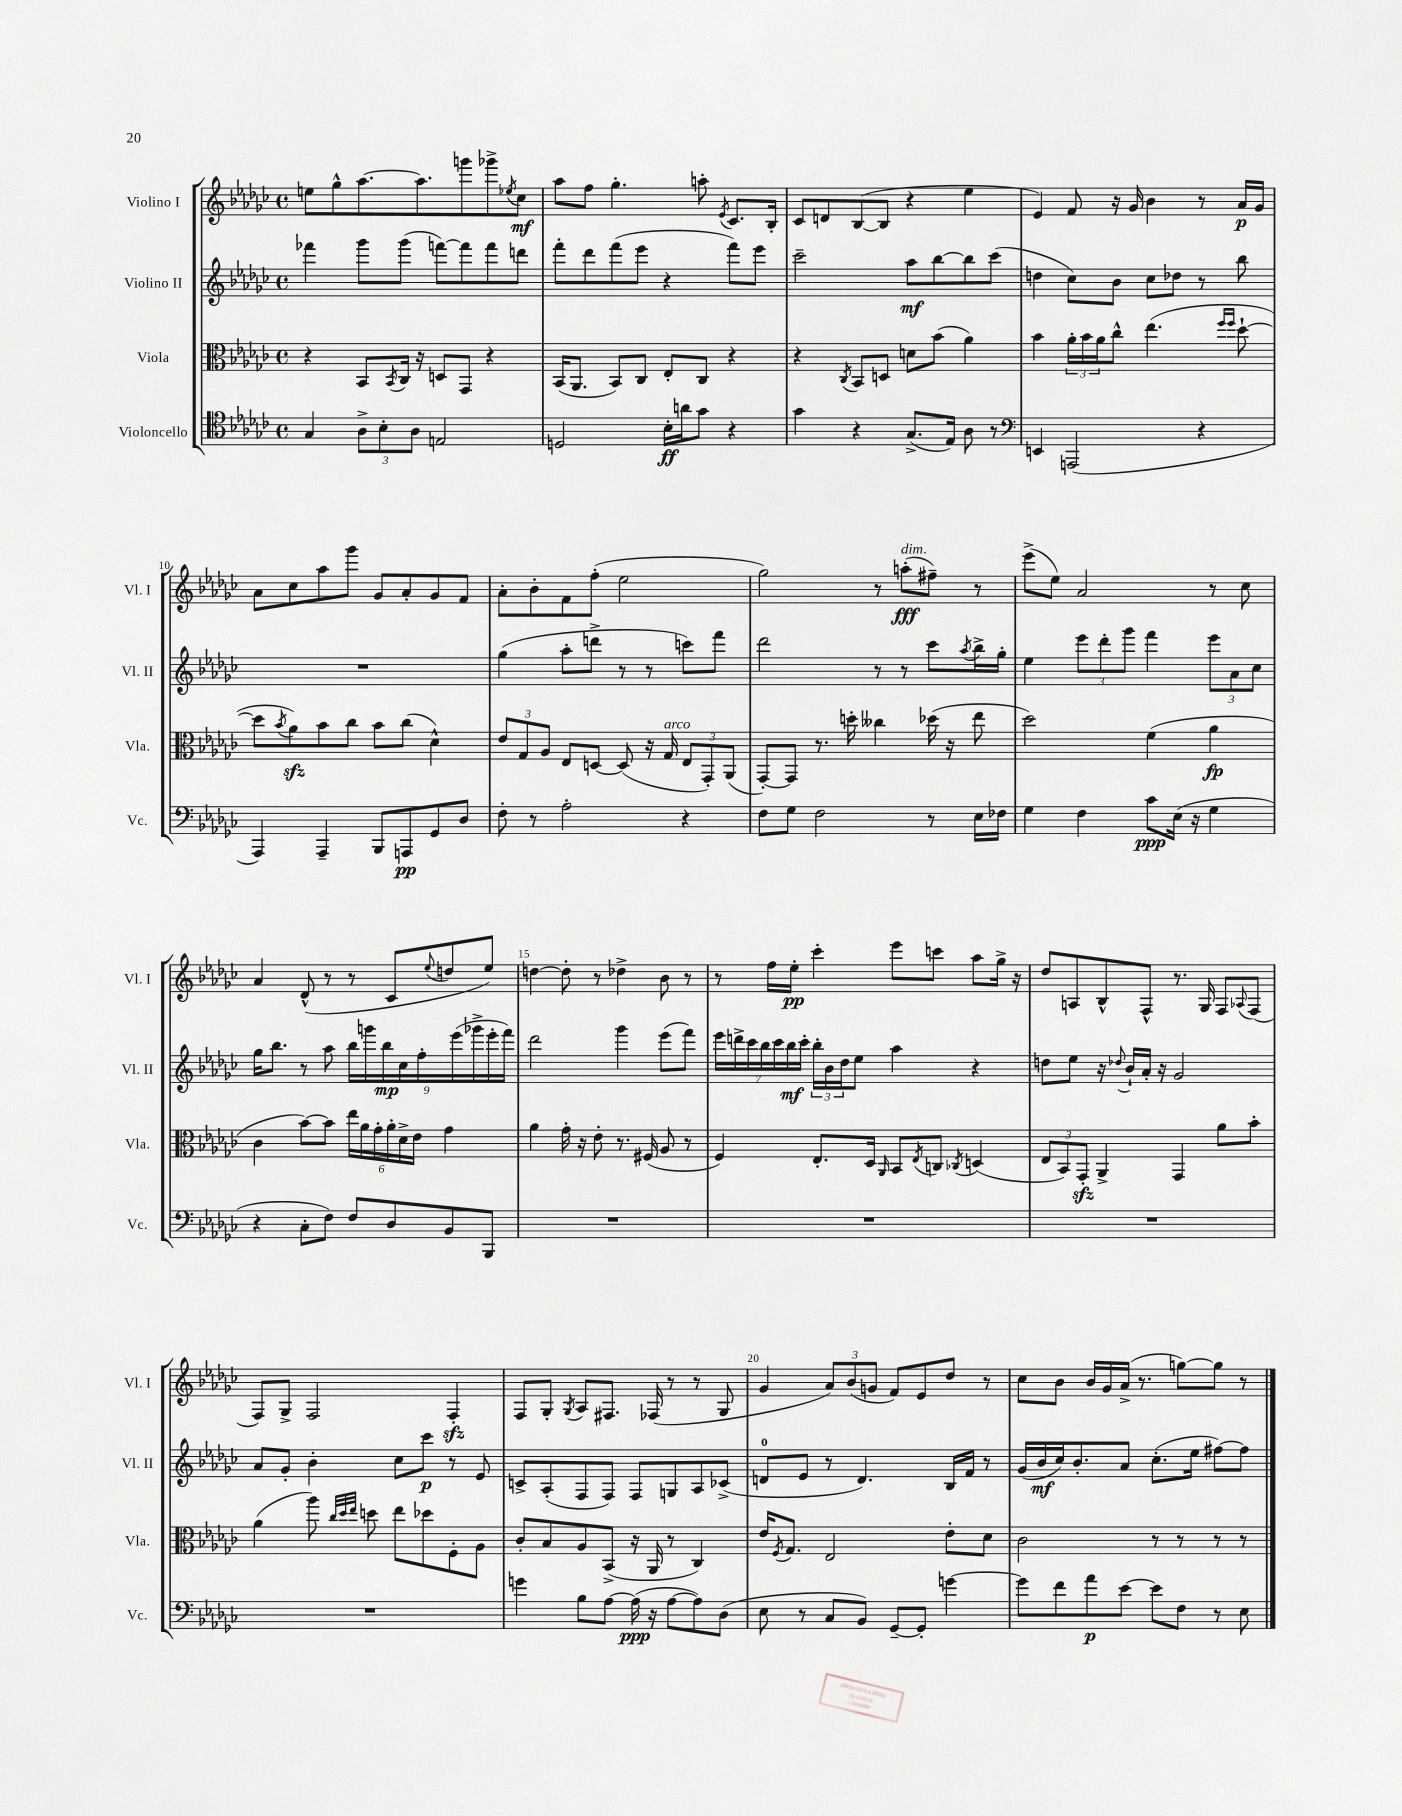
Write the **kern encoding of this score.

**kern	**dynam	**kern	**dynam	**kern	**dynam	**kern	**dynam
*part4	*part4	*part3	*part3	*part2	*part2	*part1	*part1
*staff4	*staff4	*staff3	*staff3	*staff2	*staff2	*staff1	*staff1
*I"Violoncello	*	*I"Viola	*	*I"Violino II	*	*I"Violino I	*
*I'Vc.	*	*I'Vla.	*	*I'Vl. II	*	*I'Vl. I	*
*clefC4	*	*clefC3	*	*clefG2	*	*clefG2	*
*k[b-e-a-d-g-c-]	*	*k[b-e-a-d-g-c-]	*	*k[b-e-a-d-g-c-]	*	*k[b-e-a-d-g-c-]	*
*M4/4	*	*M4/4	*	*M4/4	*	*M4/4	*
*met(c)	*	*met(c)	*	*met(c)	*	*met(c)	*
=6	=6	=6	=6	=6	=6	=6	=6
4G-/	.	4r	.	4fff-X\	.	8een\L	.
.	.	.	.	.	.	8gg-^^\	.
12A-^\L	.	8BB-/L	.	8ggg-\L	.	[8.aa-\	.
12B-'\	.	.	.	.	.	.	.
.	.	8qBB-/	.	.	.	.	.
.	.	16C-/Jk	.	(8ggg-\J	.	.	.
12A-\J	.	.	.	.	.	.	.
.	.	16r	.	.	.	8.aa-\]	.
2En/	.	8Dn/L	.	[8fffn\L)	.	.	.
.	.	8GG-/J	.	8fff\]	.	8gggn\	.
.	.	4r	.	8fff\	.	8ggg-X^\	.
.	.	.	.	.	.	8qee-X/	.
.	.	.	.	8dddn\J	.	8cc-\J	mf
=7	=7	=7	=7	=7	=7	=7	=7
2Dn/	.	(16BB-/KL	.	8fff'\L	.	8aa-\L	.
.	.	8.AA-/J	.	.	.	.	.
.	.	.	.	8ddd-\	.	8ff\J	.
.	.	8BB-/L)	.	(8fff\	.	4.gg-'\	.
.	.	8C-/J	.	8eee-\J	.	.	.
16B-'\LL	ff	8E-'/L	.	4r	.	.	.
16an\J	.	.	.	.	.	.	.
8g-\J	.	8C-/J	.	.	.	8aan'\	.
.	.	.	.	.	.	8qe-/	.
4r	.	4r	.	8fff\L)	.	8.c-/L	.
.	.	.	.	8eee-\J	.	.	.
.	.	.	.	.	.	16B-'/Jk	.
=8	=8	=8	=8	=8	=8	=8	=8
4g-\	.	4r	.	2ccc-~\	.	8c-/L	.
.	.	.	.	.	.	8dn/	.
.	.	8qC-/	.	.	.	.	.
4r	.	8BB-/L	.	.	.	([8B-/	.
.	.	8Dn/J	.	.	.	8B-/J]	.
(8.G-^/L	.	8dn\L	.	8aa-\L	mf	4r	.
.	.	(8b-\J	.	[8bb-\	.	.	.
16E-/Jk)	.	.	.	.	.	.	.
8A-\	.	4a-\)	.	8bb-\]	.	4ee-\	.
8r	.	.	.	(8ccc-\J	.	.	.
=9	=9	=9	=9	=9	=9	=9	=9
*clefF4	*	*	*	*	*	*	*
4EEn/	.	4b-\	.	4ddn\	.	4e-/)	.
(2AAAn/	.	24a-'\LL	.	8cc-\L)	.	8f/	.
.	.	24b-\	.	.	.	.	.
.	.	24a-\J	.	.	.	.	.
.	.	8cc-^^\J	.	8b-\J	.	16r	.
.	.	.	.	.	.	16g-/	.
.	.	(4.ee-\	.	8cc-\L	.	4b-\	.
.	.	.	.	8dd-X\J	.	.	.
4r	.	.	.	8r	.	8r	.
.	.	16qqff/LL	.	.	.	.	.
.	.	16qqff/JJ	.	.	.	.	.
.	.	[8dd-`\	.	8bb-\	.	16a-/LL	p
.	.	.	.	.	.	16g-/JJ	.
!!LO:LB:g=z
=10	=10	=10	=10	=10	=10	=10	=10
4AAA-/)	.	8dd-\L]	.	1r	.	8a-\L	.
.	.	8qb-/	.	.	.	.	.
.	.	8a-zz\)	.	.	.	8cc-\	.
4AAA-~/	.	8b-\	.	.	.	8aa-\	.
.	.	8cc-\J	.	.	.	8ggg-\J	.
8BBB-/L	.	8b-\L	.	.	.	8g-/L	.
8AAAn/	pp	(8cc-\J	.	.	.	8a-'/	.
8GG-/	.	4d-^^\)	.	.	.	8g-/	.
8D-/J	.	.	.	.	.	8f/J	.
=11	=11	=11	=11	=11	=11	=11	=11
8F'\	.	12e-/L	.	(4gg-\	.	8a-'\L	.
.	.	12G-/	.	.	.	.	.
8r	.	.	.	.	.	8b-'\	.
.	.	12A-/J	.	.	.	.	.
2A-'\	.	8E-/L	.	8aa-'\L	.	8f\	.
.	.	[8Dn/J	.	8dddn^\J	.	(8ff'\J	.
.	.	(8D/]	.	8r	.	2ee-\	.
.	.	16r	.	8r	.	.	.
!	!	!LO:TX:a:i:t=arco	!	!	!	!	!
.	.	16G-/	.	.	.	.	.
4r	.	12E-/L	.	8cccn\L)	.	.	.
.	.	12GG-'/)	.	.	.	.	.
.	.	.	.	8fff\J	.	.	.
.	.	(12AA-/J	.	.	.	.	.
=12	=12	=12	=12	=12	=12	=12	=12
8F\L	.	[8GG-'/L)	.	2ddd-\	.	2gg-\)	.
8G-\J	.	8GG-/J]	.	.	.	.	.
2F\	.	8.r	.	.	.	.	.
.	.	16ddn'\	.	.	.	.	.
.	.	4cc--X\	.	8r	.	8r	.
!	!	!	!	!	!	!LO:TX:a:i:t=dim.	!
.	.	.	.	8r	.	(8aan'\L	fff
8r	.	(16dd-X\	.	8ccc-\L	.	8ff#X~\J)	.
.	.	16r	.	.	.	.	.
.	.	.	.	8qaa-/	.	.	.
16E-\LL	.	8ee-\	.	16bb-^\L	.	8r	.
16F-X\JJ	.	.	.	16gg-'\JJ	.	.	.
=13	=13	=13	=13	=13	=13	=13	=13
4G-\	.	2dd-\)	.	4ee-\	.	(8eee-^\L	.
.	.	.	.	.	.	8ee-\J)	.
4F\	.	.	.	12eee-\L	.	2a-/	.
.	.	.	.	12ddd-'\	.	.	.
.	.	.	.	12ggg-\J	.	.	.
8c-\L	ppp	(4f\	.	4fff\	.	.	.
(16E-\Jk	.	.	.	.	.	.	.
16r	.	.	.	.	.	.	.
4G-\	.	4a-\	fp	12eee-\L	.	8r	.
.	.	.	.	12a-\	.	.	.
.	.	.	.	.	.	8cc-\	.
.	.	.	.	12cc-\J	.	.	.
!!LO:LB:g=z
=14	=14	=14	=14	=14	=14	=14	=14
4r	.	4c-\	.	16gg-\KL	.	4a-/	.
.	.	.	.	8.bb-\J	.	.	.
8C-'\L	.	[8b-\L)	.	8r	.	(8d-^^/	.
8F\J)	.	8b-\J]	.	8aa-\	.	8r	.
8F/L	.	24ee-\LL	.	18bb-\LL	.	8r	.
.	.	24a-\	.	.	.	.	.
.	.	.	.	18gggn\	.	.	.
.	.	24g-'\	.	.	.	.	.
.	.	.	.	18bb-\	mp	.	.
8D-/	.	24a-'\	.	.	.	8c-/L	.
.	.	24d-^\	.	18cc-\	.	.	.
.	.	24e-\JJ	.	.	.	.	.
.	.	.	.	18ff'\	.	.	.
.	.	.	.	.	.	8qqee-/	.
8BB-/	.	4g-\	.	.	.	8ddn/	.
.	.	.	.	(18eee-\	.	.	.
.	.	.	.	18ggg-X^\	.	.	.
8BBB-/J	.	.	.	.	.	8ee-/J)	.
.	.	.	.	18eee-'\	.	.	.
.	.	.	.	18fff\JJ)	.	.	.
=15	=15	=15	=15	=15	=15	=15	=15
1r	.	4a-\	.	2ddd-\	.	[4ddn\	.
.	.	16g-'\	.	.	.	8dd'\]	.
.	.	16r	.	.	.	.	.
.	.	8e-'\	.	.	.	8r	.
.	.	8.r	.	4ggg-\	.	4dd-X^\	.
.	.	(16F#X/	.	.	.	.	.
.	.	8A-/	.	(8eee-\L	.	8b-\	.
.	.	8r	.	8fff\J)	.	8r	.
=16	=16	=16	=16	=16	=16	=16	=16
1r	.	4F/)	.	28eee-\LL	.	8r	.
.	.	.	.	28dddn^\	.	.	.
.	.	.	.	28ccc-\	.	.	.
.	.	.	.	28bb-\	.	.	.
.	.	.	.	.	.	16ff\LL	.
.	.	.	.	28ccc-\	.	.	.
.	.	.	.	28bb-\	mf	.	.
.	.	.	.	.	.	16ee-'\JJ	pp
.	.	.	.	28ccc-'\JJ	.	.	.
.	.	8.E-'/L	.	24bb-'\LL	.	4ccc-'\	.
.	.	.	.	24b-\	.	.	.
.	.	.	.	24dd-\J	.	.	.
.	.	.	.	8ee-\J	.	.	.
.	.	16D-/Jk	.	.	.	.	.
.	.	16qqAA-/	.	.	.	.	.
.	.	8BB-/L	.	4aa-\	.	8eee-\L	.
.	.	8qE-/	.	.	.	.	.
.	.	8Cn/J	.	.	.	8cccn\J	.
.	.	8qC-X/	.	.	.	.	.
.	.	(4Dn/	.	4r	.	8aa-\L	.
.	.	.	.	.	.	16gg-^\Jk	.
.	.	.	.	.	.	16r	.
=17	=17	=17	=17	=17	=17	=17	=17
1r	.	12E-/L	.	8ddn\L	.	8dd-/L	.
.	.	12BB-/)	.	.	.	.	.
.	.	.	.	8ee-\J	.	8An/	.
.	.	12GG-zz'/J	.	.	.	.	.
.	.	4AA-^/	.	16r	.	8B-^^/	.
.	.	.	.	8qqdd-X/	.	.	.
.	.	.	.	16b-`/LL	.	.	.
.	.	.	.	16a-'/JJ	.	8F^^/J	.
.	.	.	.	16r	.	.	.
.	.	4GG-/	.	2g-/	.	8.r	.
.	.	.	.	.	.	16G-/	.
.	.	8a-\L	.	.	.	8F/L	.
.	.	.	.	.	.	8qqA-X/	.
.	.	8b-'\J	.	.	.	(8F/J	.
!!LO:LB:g=z
=18	=18	=18	=18	=18	=18	=18	=18
1r	.	(4a-\	.	8a-/L	.	8F/L)	.
.	.	.	.	8g-'/J	.	8G-^/J	.
.	.	8aa-\)	.	4b-'\	.	2F/	.
.	.	32qqcc-/LLL	.	.	.	.	.
.	.	32qqdd-/	.	.	.	.	.
.	.	32qqee-/JJJ	.	.	.	.	.
.	.	8ddn\	.	.	.	.	.
.	.	8ee-\L	.	8cc-\L	.	.	.
.	.	8dd-X\	.	8ccc-\J	p	.	.
.	.	8F'\	.	8r	.	4Fzz'/	.
.	.	8A-\J	.	8e-/	.	.	.
=19	=19	=19	=19	=19	=19	=19	=19
4gn\	.	8c-'/L	.	8cn^/L	.	8F/L	.
.	.	8B-/	.	(8A-'/	.	8G-'/J	.
.	.	.	.	.	.	8qG-/	.
8B-\L	.	8A-/	.	8F/	.	8A-/L	.
[8A-\J	.	(8BB-^/J	.	8F/J)	.	8.F#X/J	.
(16A-\]	ppp	16r	.	8F/L	.	.	.
16r	.	16AA-/	.	.	.	(16F-X/	.
[8A-\L	.	8r	.	8Gn/	.	8r	.
8A-\])	.	4C-/)	.	8A-/	.	8r	.
(8D-\J	.	.	.	(8c-X^/J	.	8G-/	.
=20	=20	=20	=20	=20	=20	=20	=20
8E-\	.	16e-/KL	.	8dn/L	.	4g-/	.
.	.	8qF/	.	.	.	.	.
.	.	8.G-/J	.	.	.	.	.
8r	.	.	.	8e-/J	.	.	.
8C-/L	.	2E-/	.	8r	.	12a-/L)	.
.	.	.	.	.	.	(12b-/	.
8BB-/J)	.	.	.	4.d/)	.	.	.
.	.	.	.	.	.	12gn/J	.
[8GG-~/L	.	.	.	.	.	8f/L)	.
8GG-'/J]	.	.	.	.	.	8e-/	.
[4gn\	.	8e-'\L	.	16B-/LL	.	8dd-/J	.
.	.	.	.	16f/JJ	.	.	.
.	.	8d-\J	.	8r	.	8r	.
=21	=21	=21	=21	=21	=21	=21	=21
8g\L]	.	2c-\	.	(16g-/LL	.	8cc-\L	.
.	.	.	.	16b-/	mf	.	.
8f\	.	.	.	16cc-/J)	.	8b-\J	.
.	.	.	.	8.b-'/	.	.	.
8a-\	p	.	.	.	.	16b-/LL	.
.	.	.	.	.	.	16g-/	.
[8e-\J	.	.	.	8a-/J	.	(16a-^/JJ	.
.	.	.	.	.	.	8.r	.
8e-\L]	.	8r	.	(8.cc-'\L	.	.	.
8F\J	.	8r	.	.	.	[8ggn\L)	.
.	.	.	.	16ee-\Jk	.	.	.
8r	.	8r	.	[8ff#X\L)	.	8gg\J]	.
8E-\	.	8r	.	8ff#\J]	.	8r	.
==	==	==	==	==	==	==	==
*-	*-	*-	*-	*-	*-	*-	*-
